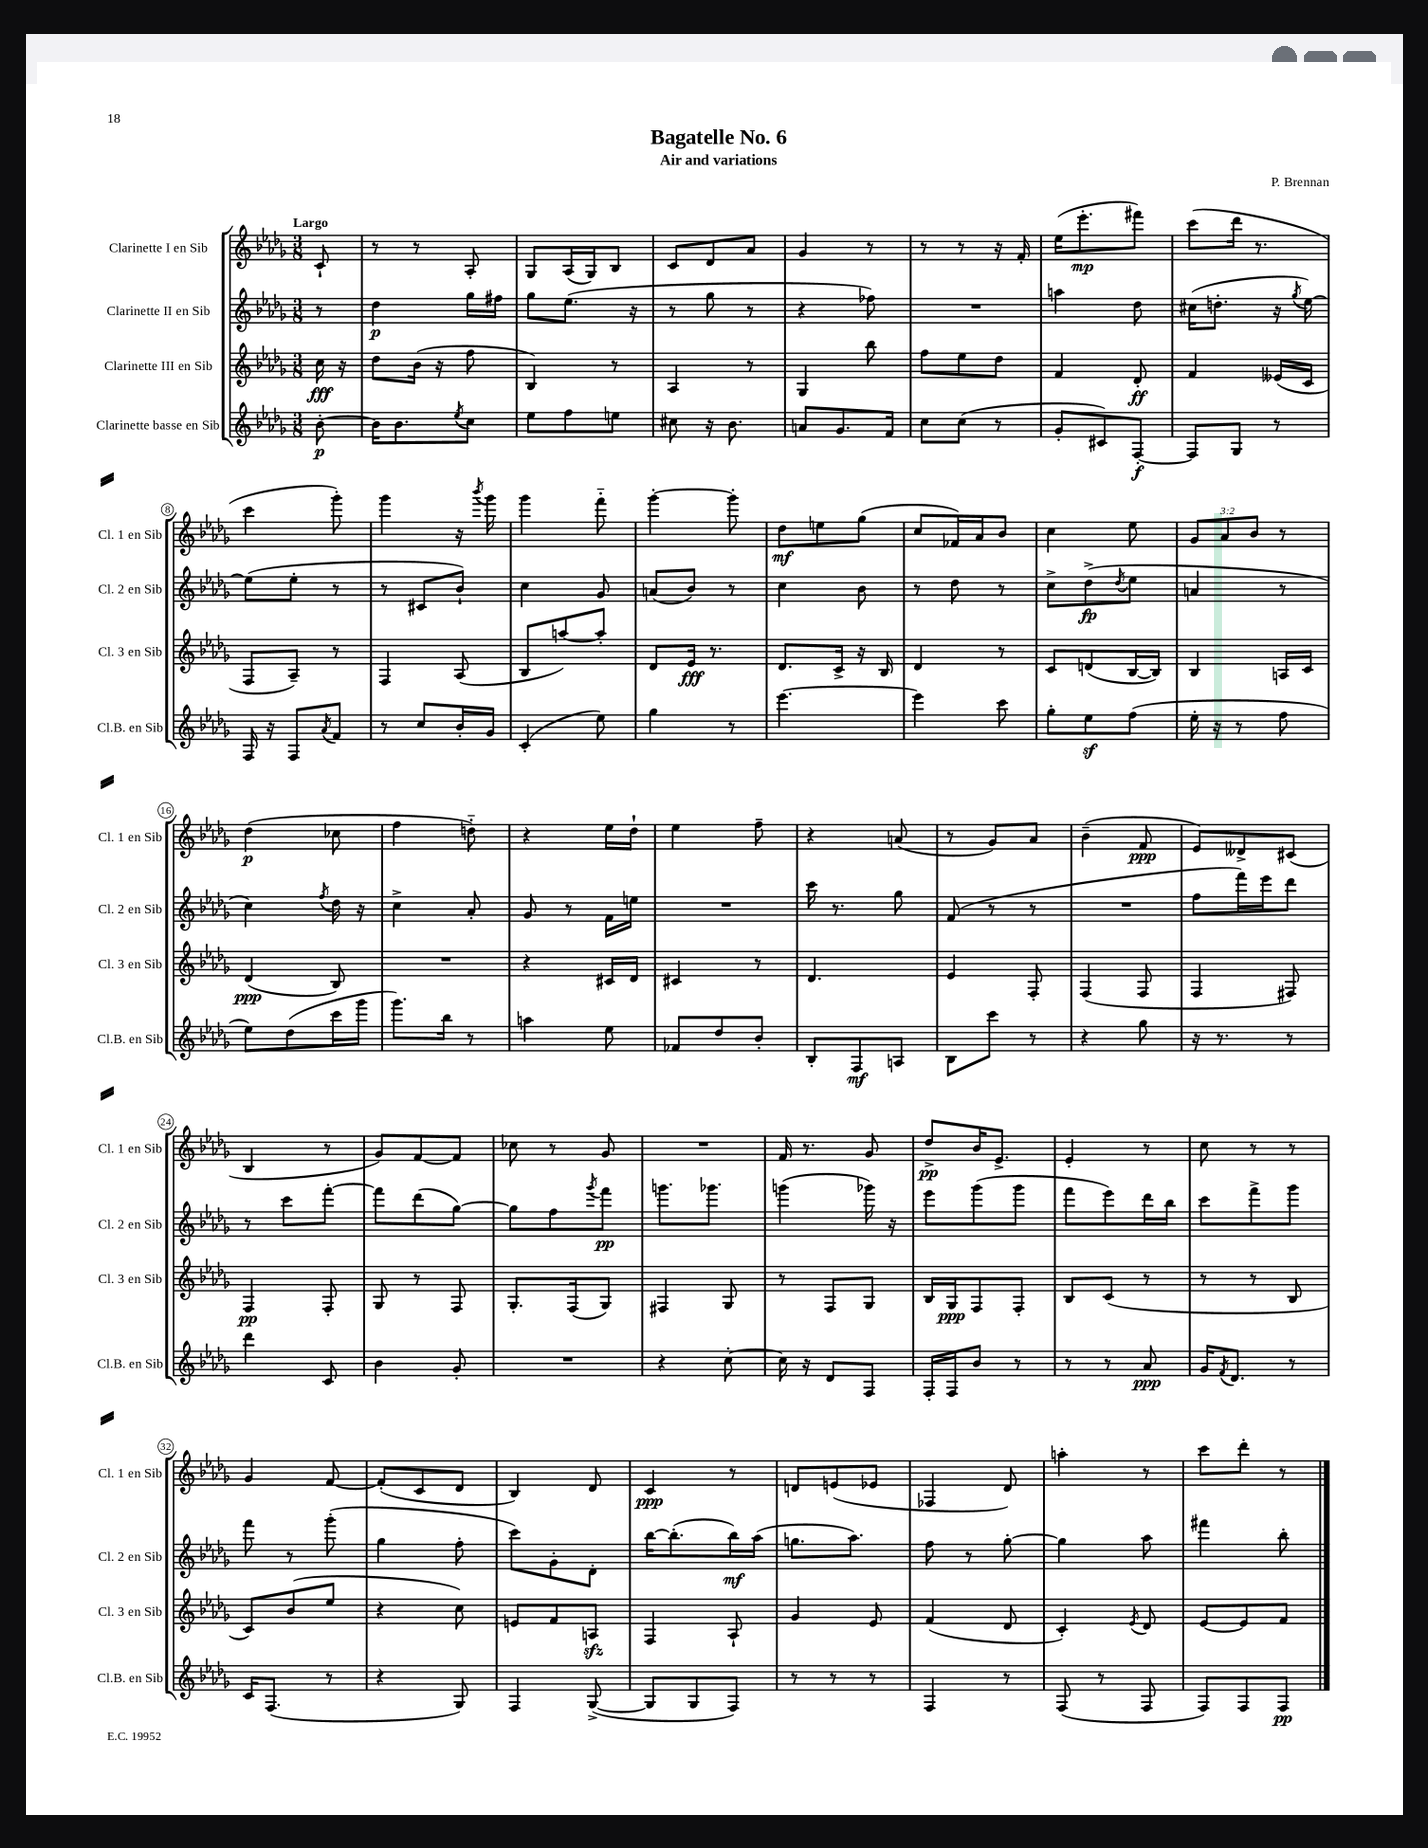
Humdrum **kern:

**kern	**dynam	**kern	**dynam	**kern	**dynam	**kern	**dynam
*part4	*part4	*part3	*part3	*part2	*part2	*part1	*part1
*staff4	*staff4	*staff3	*staff3	*staff2	*staff2	*staff1	*staff1
*I"Clarinette basse en Sib	*	*I"Clarinette III en Sib	*	*I"Clarinette II en Sib	*	*I"Clarinette I en Sib	*
*I'Cl.B. en Sib	*	*I'Cl. 3 en Sib	*	*I'Cl. 2 en Sib	*	*I'Cl. 1 en Sib	*
*clefG2	*	*clefG2	*	*clefG2	*	*clefG2	*
*k[b-e-a-d-g-]	*	*k[b-e-a-d-g-]	*	*k[b-e-a-d-g-]	*	*k[b-e-a-d-g-]	*
*M3/8	*	*M3/8	*	*M3/8	*	*M3/8	*
=	=	=	=	=	=	=	=
!	!	!	!	!	!	!LO:TX:a:B:t=Largo	!
[8b-'\	p	16cc\	fff	8r	.	8c`/	.
.	.	16r	.	.	.	.	.
=1	=1	=1	=1	=1	=1	=1	=1
16b-\KL]	.	8dd-\L	.	4dd-\	p	8r	.
8.b-\	.	.	.	.	.	.	.
.	.	(16b-\Jk	.	.	.	8r	.
.	.	16r	.	.	.	.	.
8qee-/	.	.	.	.	.	.	.
8cc\J	.	8ff\	.	16gg-\LL	.	8A-'/	.
.	.	.	.	16ff#X\JJ	.	.	.
=2	=2	=2	=2	=2	=2	=2	=2
8ee-\L	.	4B-/)	.	8gg-\L	.	8G-/L	.
8ff\	.	.	.	(8.ee-\J	.	(16A-/L	.
.	.	.	.	.	.	16G-/J)	.
8een\J	.	8r	.	.	.	8B-/J	.
.	.	.	.	16r	.	.	.
=3	=3	=3	=3	=3	=3	=3	=3
8cc#X\	.	4A-/	.	8r	.	8c/L	.
16r	.	.	.	8gg-\	.	8d-/	.
8.b-\	.	.	.	.	.	.	.
.	.	8r	.	8r	.	8a-/J	.
=4	=4	=4	=4	=4	=4	=4	=4
8an/L	.	4G-/	.	4r	.	4g-/	.
8.g-/	.	.	.	.	.	.	.
.	.	8bb-\	.	8ff-X\)	.	8r	.
16f/Jk	.	.	.	.	.	.	.
=5	=5	=5	=5	=5	=5	=5	=5
8cc\L	.	8ff\L	.	4.r	.	8r	.
(8cc\J	.	8ee-\	.	.	.	8r	.
8r	.	8dd-\J	.	.	.	16r	.
.	.	.	.	.	.	16f'/	.
=6	=6	=6	=6	=6	=6	=6	=6
8g-'/L	.	4f/	.	4aan\	.	(16ee-\KL	.
.	.	.	.	.	.	8.eee-'\	mp
8c#X/)	.	.	.	.	.	.	.
[8F'/J	f	8d-'/	ff	8dd-\	.	8fff#X\J)	.
=7	=7	=7	=7	=7	=7	=7	=7
8F/L]	.	4f/	.	(16cc#X\KL	.	(8ccc\L	.
.	.	.	.	8.ddn'\J	.	.	.
8G-/J	.	.	.	.	.	16ddd-\Jk	.
.	.	.	.	.	.	8.r	.
8r	.	(16e--X/LL	.	16r	.	.	.
.	.	.	.	8qgg-/	.	.	.
.	.	16c/JJ	.	[16ee-\)	.	.	.
!!LO:LB:g=z
=8	=8	=8	=8	=8	=8	=8	=8
16F/	.	8F/L	.	(8ee-\L]	.	4ccc\	.
16r	.	.	.	.	.	.	.
8F/L	.	8A-~/J)	.	8ee-'\J	.	.	.
8qa-/	.	.	.	.	.	.	.
8f/J	.	8r	.	8r	.	8ggg-'\)	.
=9	=9	=9	=9	=9	=9	=9	=9
8r	.	4F/	.	8r	.	4ggg-\	.
8cc/L	.	.	.	8c#X/L	.	.	.
16b-'/L	.	(8A-/	.	8b-`/J)	.	16r	.
.	.	.	.	.	.	8qbbb-/	.
16g-/JJ	.	.	.	.	.	16ggg-\	.
=10	=10	=10	=10	=10	=10	=10	=10
(4c'/	.	8B-/L	.	4cc\	.	4ggg-\	.
.	.	[8aan/)	.	.	.	.	.
8ee-\)	.	8aa'/J]	.	8g-/	.	8fff\	.
=11	=11	=11	=11	=11	=11	=11	=11
4gg-\	.	8d-/L	.	(8an/L	.	[4ggg-'\	.
.	.	16e-/Jk	fff	8b-/J)	.	.	.
.	.	8.r	.	.	.	.	.
8r	.	.	.	8r	.	8ggg-'\]	.
=12	=12	=12	=12	=12	=12	=12	=12
[4.eee-\	.	8.d-/L	.	4cc\	.	8dd-\L	mf
.	.	.	.	.	.	8een\	.
.	.	16c^/Jk	.	.	.	.	.
.	.	16r	.	8b-\	.	(8gg-\J	.
.	.	16B-/	.	.	.	.	.
=13	=13	=13	=13	=13	=13	=13	=13
4eee-\]	.	4d-/	.	8r	.	8cc/L	.
.	.	.	.	8dd-\	.	16f-X/L)	.
.	.	.	.	.	.	16a-/J	.
8ccc\	.	8r	.	8r	.	8b-/J	.
=14	=14	=14	=14	=14	=14	=14	=14
8gg-'\L	.	8c/L	.	8cc^\L	.	4cc\	.
8ee-z\	.	(8dn/	.	(8dd-^\	fp	.	.
.	.	.	.	8qdd-/	.	.	.
(8ff\J	.	[16B-/L	.	8ee-\J	.	8ee-\	.
.	.	16B-/JJ])	.	.	.	.	.
=15	=15	=15	=15	=15	=15	=15	=15
16ee-'\	.	4B-/	.	4an/	.	12g-/L	.
16r	.	.	.	.	.	.	.
.	.	.	.	.	.	12a-/	.
8r	.	.	.	.	.	.	.
.	.	.	.	.	.	12b-/J	.
8ff\	.	16An/LL	.	8r	.	8r	.
.	.	16c/JJ	.	.	.	.	.
!!LO:LB:g=z
=16	=16	=16	=16	=16	=16	=16	=16
8ee-\L)	.	(4d-/	ppp	4cc\)	.	(4dd-\	p
(8dd-\	.	.	.	.	.	.	.
.	.	.	.	8qff/	.	.	.
16ccc\L	.	8B-/)	.	16dd-\	.	8cc-X\	.
16ggg-\JJ	.	.	.	16r	.	.	.
=17	=17	=17	=17	=17	=17	=17	=17
8.ggg-\L)	.	4.r	.	4cc^\	.	4ff\	.
16bb-\Jk	.	.	.	.	.	.	.
8r	.	.	.	8a-'/	.	8ddn\)	.
=18	=18	=18	=18	=18	=18	=18	=18
4aan\	.	4r	.	8g-/	.	4r	.
.	.	.	.	8r	.	.	.
8ee-\	.	16c#X/LL	.	16f\LL	.	16ee-\LL	.
.	.	16d-/JJ	.	16een\JJ	.	16dd-`\JJ	.
=19	=19	=19	=19	=19	=19	=19	=19
8f-X/L	.	4c#X/	.	4.r	.	4ee-\	.
8dd-/	.	.	.	.	.	.	.
8b-'/J	.	8r	.	.	.	8ff~\	.
=20	=20	=20	=20	=20	=20	=20	=20
8B-'/L	.	4.d-/	.	16ccc\	.	4r	.
.	.	.	.	8.r	.	.	.
8F/	mf	.	.	.	.	.	.
8An/J	.	.	.	8gg-\	.	(8an/	.
=21	=21	=21	=21	=21	=21	=21	=21
8B-\L	.	4e-/	.	(8f/	.	8r	.
8ccc\J	.	.	.	8r	.	8g-/L)	.
8r	.	8F'/	.	8r	.	8a-/J	.
=22	=22	=22	=22	=22	=22	=22	=22
4r	.	(4F/	.	4.r	.	(4b-~\	.
8gg-\	.	8F/	.	.	.	8f/	ppp
=23	=23	=23	=23	=23	=23	=23	=23
16r	.	4F/	.	8ff\L	.	8e-/L)	.
8.r	.	.	.	.	.	.	.
.	.	.	.	16fff\L)	.	8d--X^/	.
.	.	.	.	16eee-\J	.	.	.
8r	.	8F#X/)	.	8ddd-\J	.	(8c#X/J	.
!!LO:LB:g=z
=24	=24	=24	=24	=24	=24	=24	=24
4ddd-\	.	4F/	pp	8r	.	4B-/	.
.	.	.	.	8ccc\L	.	.	.
8c/	.	8F'/	.	[8fff'\J	.	8r	.
=25	=25	=25	=25	=25	=25	=25	=25
4b-\	.	8G-/	.	8fff\L]	.	8g-/L)	.
.	.	8r	.	(8ddd-\	.	[8f/	.
8g-'/	.	8F/	.	[8gg-\J)	.	8f/J]	.
=26	=26	=26	=26	=26	=26	=26	=26
4.r	.	8.G-'/L	.	8gg-\L]	.	8cc-X\	.
.	.	.	.	8ff\	.	8r	.
.	.	(16F/k	.	.	.	.	.
.	.	.	.	8qggg-/	.	.	.
.	.	8G-/J)	.	8fff\J	pp	8g-/	.
=27	=27	=27	=27	=27	=27	=27	=27
4r	.	4F#X/	.	8.gggn\L	.	4.r	.
.	.	.	.	8.ggg-X\J	.	.	.
[8cc'\	.	8G-/	.	.	.	.	.
=28	=28	=28	=28	=28	=28	=28	=28
16cc\]	.	8r	.	(4gggn\	.	16f/	.
16r	.	.	.	.	.	8.r	.
8d-/L	.	8F/L	.	.	.	.	.
8F/J	.	8G-/J	.	16ggg-X\)	.	8g-/	.
.	.	.	.	16r	.	.	.
=29	=29	=29	=29	=29	=29	=29	=29
16F'/LL	.	16B-/LL	.	8eee-\L	.	8dd-^/L	pp
16F/J	.	16G-/J	ppp	.	.	.	.
8b-/J	.	8F/	.	(8ggg-\	.	16b-/K	.
.	.	.	.	.	.	8.e-^/J	.
8r	.	8F'/J	.	8ggg-\J	.	.	.
=30	=30	=30	=30	=30	=30	=30	=30
8r	.	8B-/L	.	8fff\L	.	4e-'/	.
8r	.	(8c/J	.	8eee-\)	.	.	.
8a-/	ppp	8r	.	16ddd-\L	.	8r	.
.	.	.	.	16bb-\JJ	.	.	.
=31	=31	=31	=31	=31	=31	=31	=31
16g-/KL	.	8r	.	8ccc\L	.	8cc\	.
8qf/	.	.	.	.	.	.	.
8.d-/J	.	.	.	.	.	.	.
.	.	8r	.	8fff^\	.	8r	.
8r	.	8B-/	.	8ggg-\J	.	8r	.
!!LO:LB:g=z
=32	=32	=32	=32	=32	=32	=32	=32
16c/KL	.	8c/L)	.	8fff\	.	4g-/	.
(8.F/J	.	.	.	.	.	.	.
.	.	(8b-/	.	8r	.	.	.
8r	.	8ee-/J	.	(8ggg-'\	.	[8f/	.
=33	=33	=33	=33	=33	=33	=33	=33
4r	.	4r	.	4gg-\	.	(8f'/L]	.
.	.	.	.	.	.	8c/	.
8G-/)	.	8cc\)	.	8ff'\	.	8d-/J	.
=34	=34	=34	=34	=34	=34	=34	=34
4F/	.	8en/L	.	8ccc\L)	.	4B-/)	.
.	.	8f/	.	8g-'\	.	.	.
([8G-^/	.	8Anzz/J	.	8d-'\J	.	8d-/	.
=35	=35	=35	=35	=35	=35	=35	=35
8G-/L]	.	4F/	.	[16bb-\KL	.	4c/	ppp
.	.	.	.	(8.bb-'\]	.	.	.
8G-/	.	.	.	.	.	.	.
8F/J)	.	8A-`/	.	16bb-\L)	mf	8r	.
.	.	.	.	(16aa-\JJ	.	.	.
=36	=36	=36	=36	=36	=36	=36	=36
8r	.	4g-/	.	8.ggn\L	.	8dn/L	.
8r	.	.	.	.	.	(8en/	.
.	.	.	.	8.aa-\J)	.	.	.
8r	.	8e-/	.	.	.	8e-X/J	.
=37	=37	=37	=37	=37	=37	=37	=37
4F/	.	(4f/	.	8ff\	.	4F-X/	.
.	.	.	.	8r	.	.	.
8r	.	8d-/	.	[8gg-'\	.	8d-/)	.
=38	=38	=38	=38	=38	=38	=38	=38
(8F/	.	4c'/)	.	4gg-\]	.	4aan'\	.
8r	.	.	.	.	.	.	.
.	.	8qe-/	.	.	.	.	.
8F/	.	8d-/	.	8aa-\	.	8r	.
=39	=39	=39	=39	=39	=39	=39	=39
8F/L)	.	[8e-/L	.	4fff#X\	.	8ccc\L	.
8F/	.	8e-/]	.	.	.	8ddd-'\J	.
8F/J	pp	8f/J	.	8bb-'\	.	8r	.
==	==	==	==	==	==	==	==
*-	*-	*-	*-	*-	*-	*-	*-
